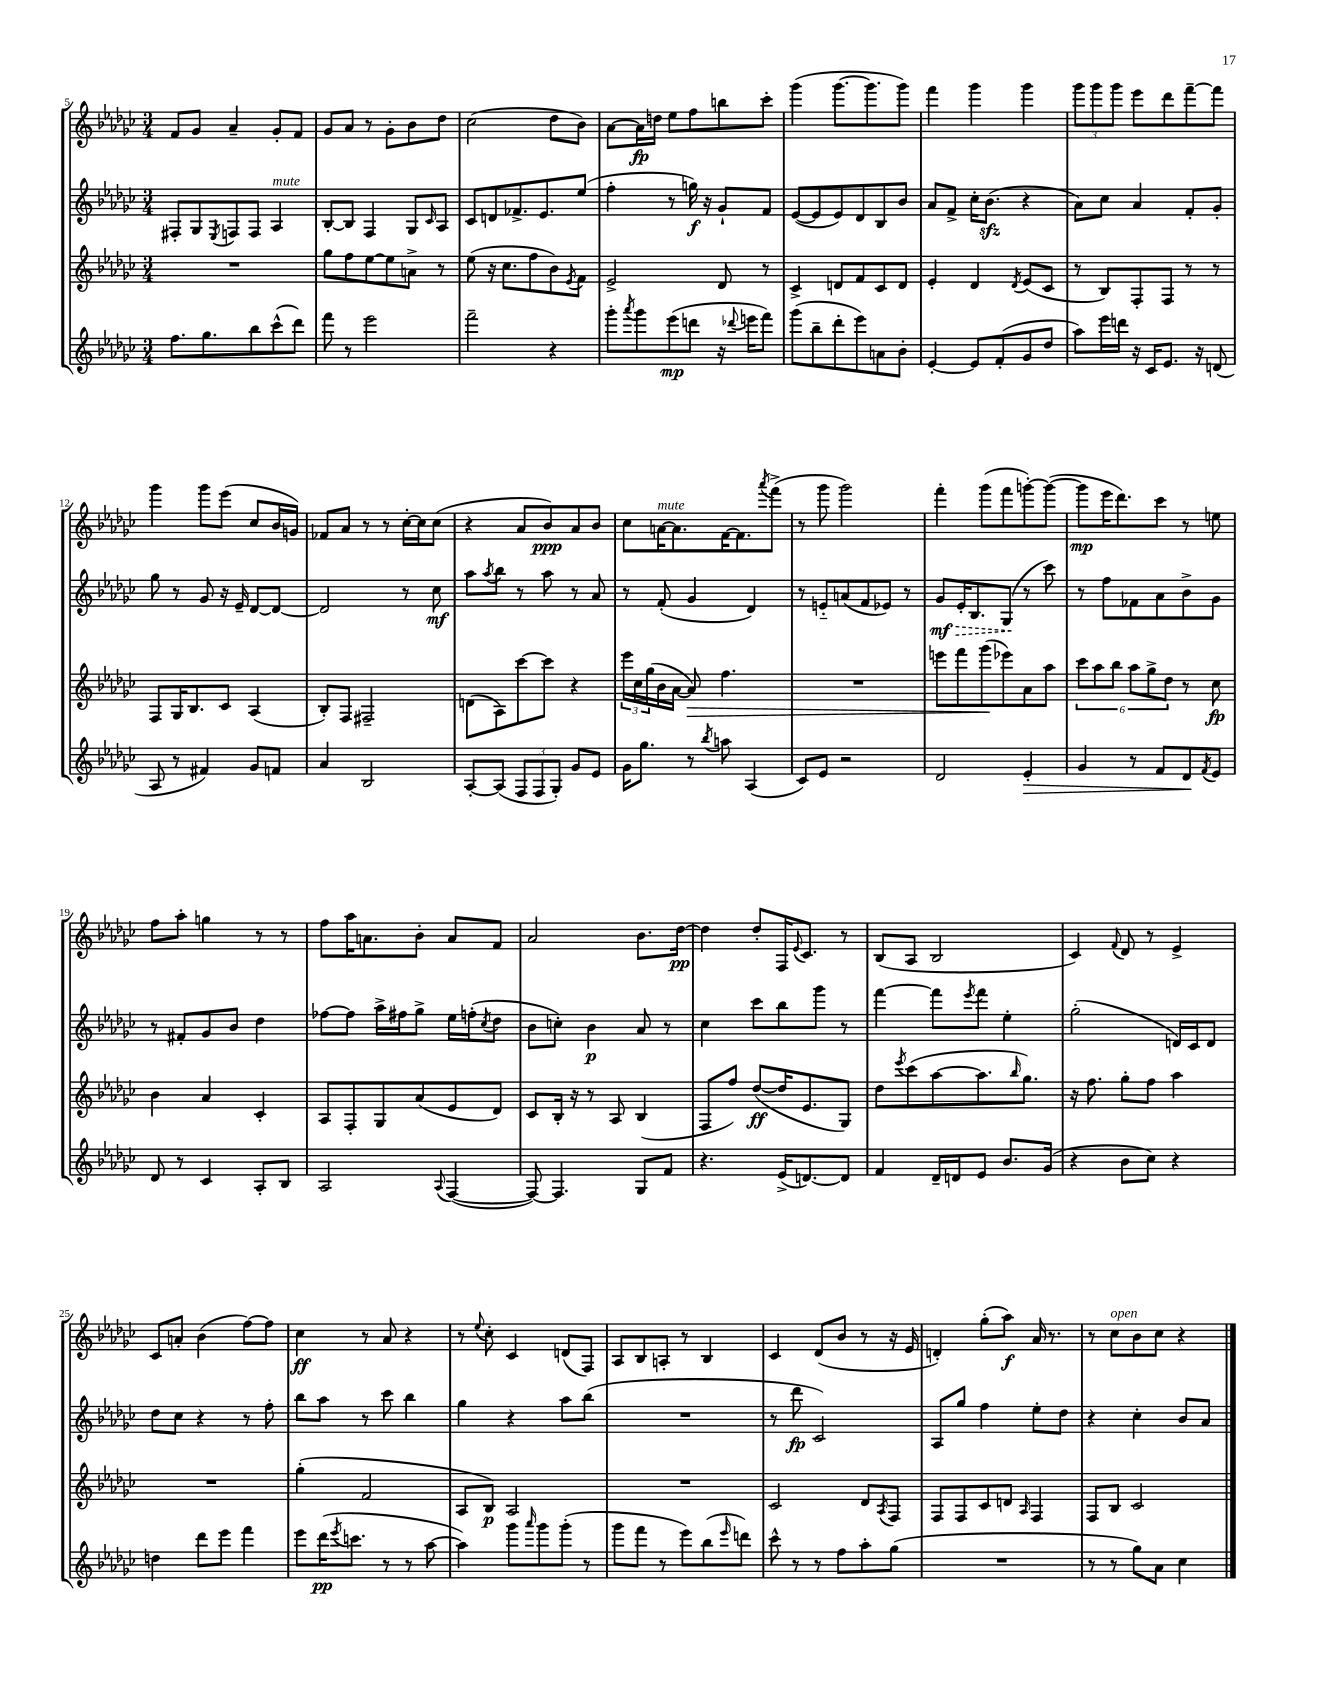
<<
\new StaffGroup <<
\new Staff = "s0" {
    \clef treble \key ges \major \numericTimeSignature \time 3/4
    f'8 ges'8 aes'4-- ges'8-. f'8 |
    ges'8 aes'8 r8 ges'8-. bes'8 des''8 |
    ces''2( des''8 bes'8) |
    aes'8~ aes'16\fp d''16 ees''8 f''8 b''8 ces'''8-. |
    ges'''4( ges'''8.~ ges'''8. ges'''8) |
    f'''4 ges'''4 ges'''4 |
    \tuplet 3/2 { ges'''8 ges'''8 ges'''8 } ees'''8 des'''8 f'''8~-- f'''8 |
    ges'''4 ges'''8 ees'''8( ces''8 bes'16 g'16) |
    fes'8 aes'8 r8 r8 ces''16~-. ces''16 ces''8( |
    r4 aes'8 bes'8\ppp) aes'8 bes'8 |
    ces''8 a'16~^\markup { \italic "mute" } a'8. f'16~ f'8. \acciaccatura { aes'''8 } f'''8->( |
    r8 ges'''8 ges'''2) |
    f'''4-. ges'''8( f'''8 g'''8~-.) g'''8~( |
    g'''8\mp ees'''16 des'''8.) ces'''8 r8 e''8 |
    f''8 aes''8-. g''4 r8 r8 |
    f''8 aes''16 a'8. bes'8-. a'8 f'8 |
    aes'2 bes'8. des''16~\pp |
    des''4 des''8-. f16 \appoggiatura { ees'8 } ces'8. r8 |
    bes8( aes8 bes2 |
    ces'4) \appoggiatura { f'8 } des'8 r8 ees'4-> |
    ces'8 a'8-. bes'4( f''8~) f''8 |
    ces''4\ff r8 aes'8 r4 |
    r8 \appoggiatura { ees''8 } ces''8-. ces'4 d'8( f8) |
    aes8 bes8 a8-. r8 bes4 |
    ces'4 des'8( bes'8 r8 r16 ees'16 |
    d'4-.) ges''8-.( aes''8\f) aes'16 r8. |
    r8 ces''8^\markup { \italic "open" } bes'8 ces''8 r4 \bar "|." |
}
\new Staff = "s1" {
    \clef treble \key ges \major \numericTimeSignature \time 3/4
    fis8-. ges8 \acciaccatura { ees8 } f8 f8 aes4^\markup { \italic "mute" } |
    bes8~-. bes8 f4 ges8 \grace { ces'16 } aes8 |
    ces'8 d'8 fes'8.-> ees'8. ees''8( |
    f''4-. r8 g''16\f) r16 ges'8-! f'8 |
    ees'8~( ees'8 ees'8) des'8 bes8 bes'8 |
    aes'8 f'8-> ces''16-. bes'8.\sfz( r4 |
    aes'8) ces''8 aes'4 f'8-. ges'8-. |
    ges''8 r8 ges'8 r16 ees'16-- des'8~ des'8~ |
    des'2 r8 ces''8\mf |
    aes''8 \acciaccatura { aes''8 } bes''8 r8 aes''8 r8 aes'8 |
    r8 f'8-.( ges'4 des'4) |
    r8 e'8-_ a'8( f'8 ees'8) r8 |
    \once \override Hairpin.style = #'dashed-line ges'8\mf\> ees'16-. bes8. ges8\!( r8 ces'''8) |
    r8 f''8 fes'8 aes'8 bes'8-> ges'8 |
    r8 fis'8-. ges'8 bes'8 des''4 |
    fes''8~ fes''8 aes''16-> fis''16 ges''8-> ees''16 f''16-.( \acciaccatura { ces''8 } des''8 |
    bes'8 c''8-.) bes'4\p aes'8 r8 |
    ces''4 ces'''8 bes''8 ges'''8 r8 |
    f'''4~ f'''8 \acciaccatura { ees'''8 } f'''8 ees''4-. |
    ges''2-.( d'16) ces'16 d'8 |
    des''8 ces''8 r4 r8 f''8-. |
    bes''8 aes''8 r8 ces'''8 bes''4 |
    ges''4 r4 aes''8 bes''8( |
    R2. |
    r8 des'''8\fp ces'2) |
    aes8 ges''8 f''4 ees''8-. des''8 |
    r4 ces''4-. bes'8 aes'8 \bar "|." |
}
\new Staff = "s2" {
    \clef treble \key ges \major \numericTimeSignature \time 3/4
    R2. |
    ges''8 f''8 ees''8~ ees''8 a'8-> r8 |
    ees''8( r16 ces''8. f''8 bes'8) \acciaccatura { ees'8 } f'8 |
    ees'2-> des'8 r8 |
    ces'4-> d'8 f'8 ces'8 d'8 |
    ees'4-. des'4 \acciaccatura { des'8 } ees'8( ces'8 |
    r8 bes8) f8-. f8 r8 r8 |
    f8 ges16 bes8. ces'8 aes4( |
    bes8-.) f8 fis2-- |
    d'8( aes8) ces'''8~ ces'''8 r4 |
    \tuplet 3/2 { ees'''16 ces''16 ges''16( } bes'16 aes'16~ aes'8\>) f''4. |
    R2. |
    e'''8 f'''8 ges'''8\!( ees'''8) aes'8 aes''8 |
    \tuplet 6/4 { ces'''8 aes''8 bes''8 aes''8 ges''8-> des''8 } r8 ces''8\fp |
    bes'4 aes'4 ces'4-. |
    aes8 f8-. ges8 aes'8( ees'8 des'8) |
    ces'8 bes16-. r16 r8 aes8 bes4( |
    f8 f''8) des''8~\ff( des''16 ees'8. ges8) |
    des''8 \acciaccatura { ees'''8 } ces'''8( aes''8~ aes''8. \grace { bes''16 } ges''8.) |
    r16 f''8. ges''8-. f''8 aes''4 |
    R2. |
    ges''4-.( f'2 |
    aes8 bes8\p) aes2 |
    R2. |
    ces'2 des'8 \acciaccatura { aes8 } f8 |
    f8 f8 ces'8 d'8 \grace { aes16 } f4 |
    f8 bes8 ces'2 \bar "|." |
}
\new Staff = "s3" {
    \clef treble \key ges \major \numericTimeSignature \time 3/4
    f''8. ges''8. bes''8 ces'''8-^( des'''8) |
    f'''8 r8 ees'''2 |
    f'''2-- r4 |
    ges'''8-. \acciaccatura { aes'''8 } ges'''8 ees'''8\mp( d'''8 r16 \appoggiatura { des'''8 } e'''16 f'''8) |
    ges'''8( bes''8-- des'''8-. ees'''8) a'8 bes'8-. |
    ees'4~-. ees'8 f'8-.( ges'8 des''8 |
    aes''8) ees'''16 d'''16 r16 ces'16 ees'8. r16 d'8( |
    aes8 r8 fis'4) ges'8 f'8 |
    aes'4 bes2 |
    aes8~-. aes8( \tuplet 3/2 { f8 f8 ges8-.) } ges'8 ees'8 |
    ges'16 ges''8. r8 \acciaccatura { bes''8 } a''8 aes4( |
    ces'8) ees'8 r2 |
    des'2 ees'4-.\> |
    ges'4 r8 f'8 des'8\! \acciaccatura { f'8 } ees'8 |
    des'8 r8 ces'4 aes8-. bes8 |
    aes2 \appoggiatura { aes8 } f4~( |
    f8~) f4. ges8 f'8 |
    r4. ees'16->( d'8.~) d'8 |
    f'4 des'16-- d'16 ees'8 bes'8. ges'16( |
    r4 bes'8 ces''8) r4 |
    d''4 des'''8 ees'''8 f'''4 |
    ees'''8 des'''16\pp( \acciaccatura { ees'''8 } c'''8. r8 r8 aes''8~ |
    aes''4) ges'''8 \grace { aes'''16 } ges'''8 ges'''8-.( r8 |
    ges'''8 f'''8 r8 ees'''8) bes''8( \grace { ees'''16 } d'''8) |
    ces'''8-^ r8 r8 f''8 aes''8-. ges''8( |
    R2. |
    r8 r8 ges''8) aes'8 ces''4 \bar "|." |
}
>>
>>
\layout { \context { \Score currentBarNumber = #5 } }
